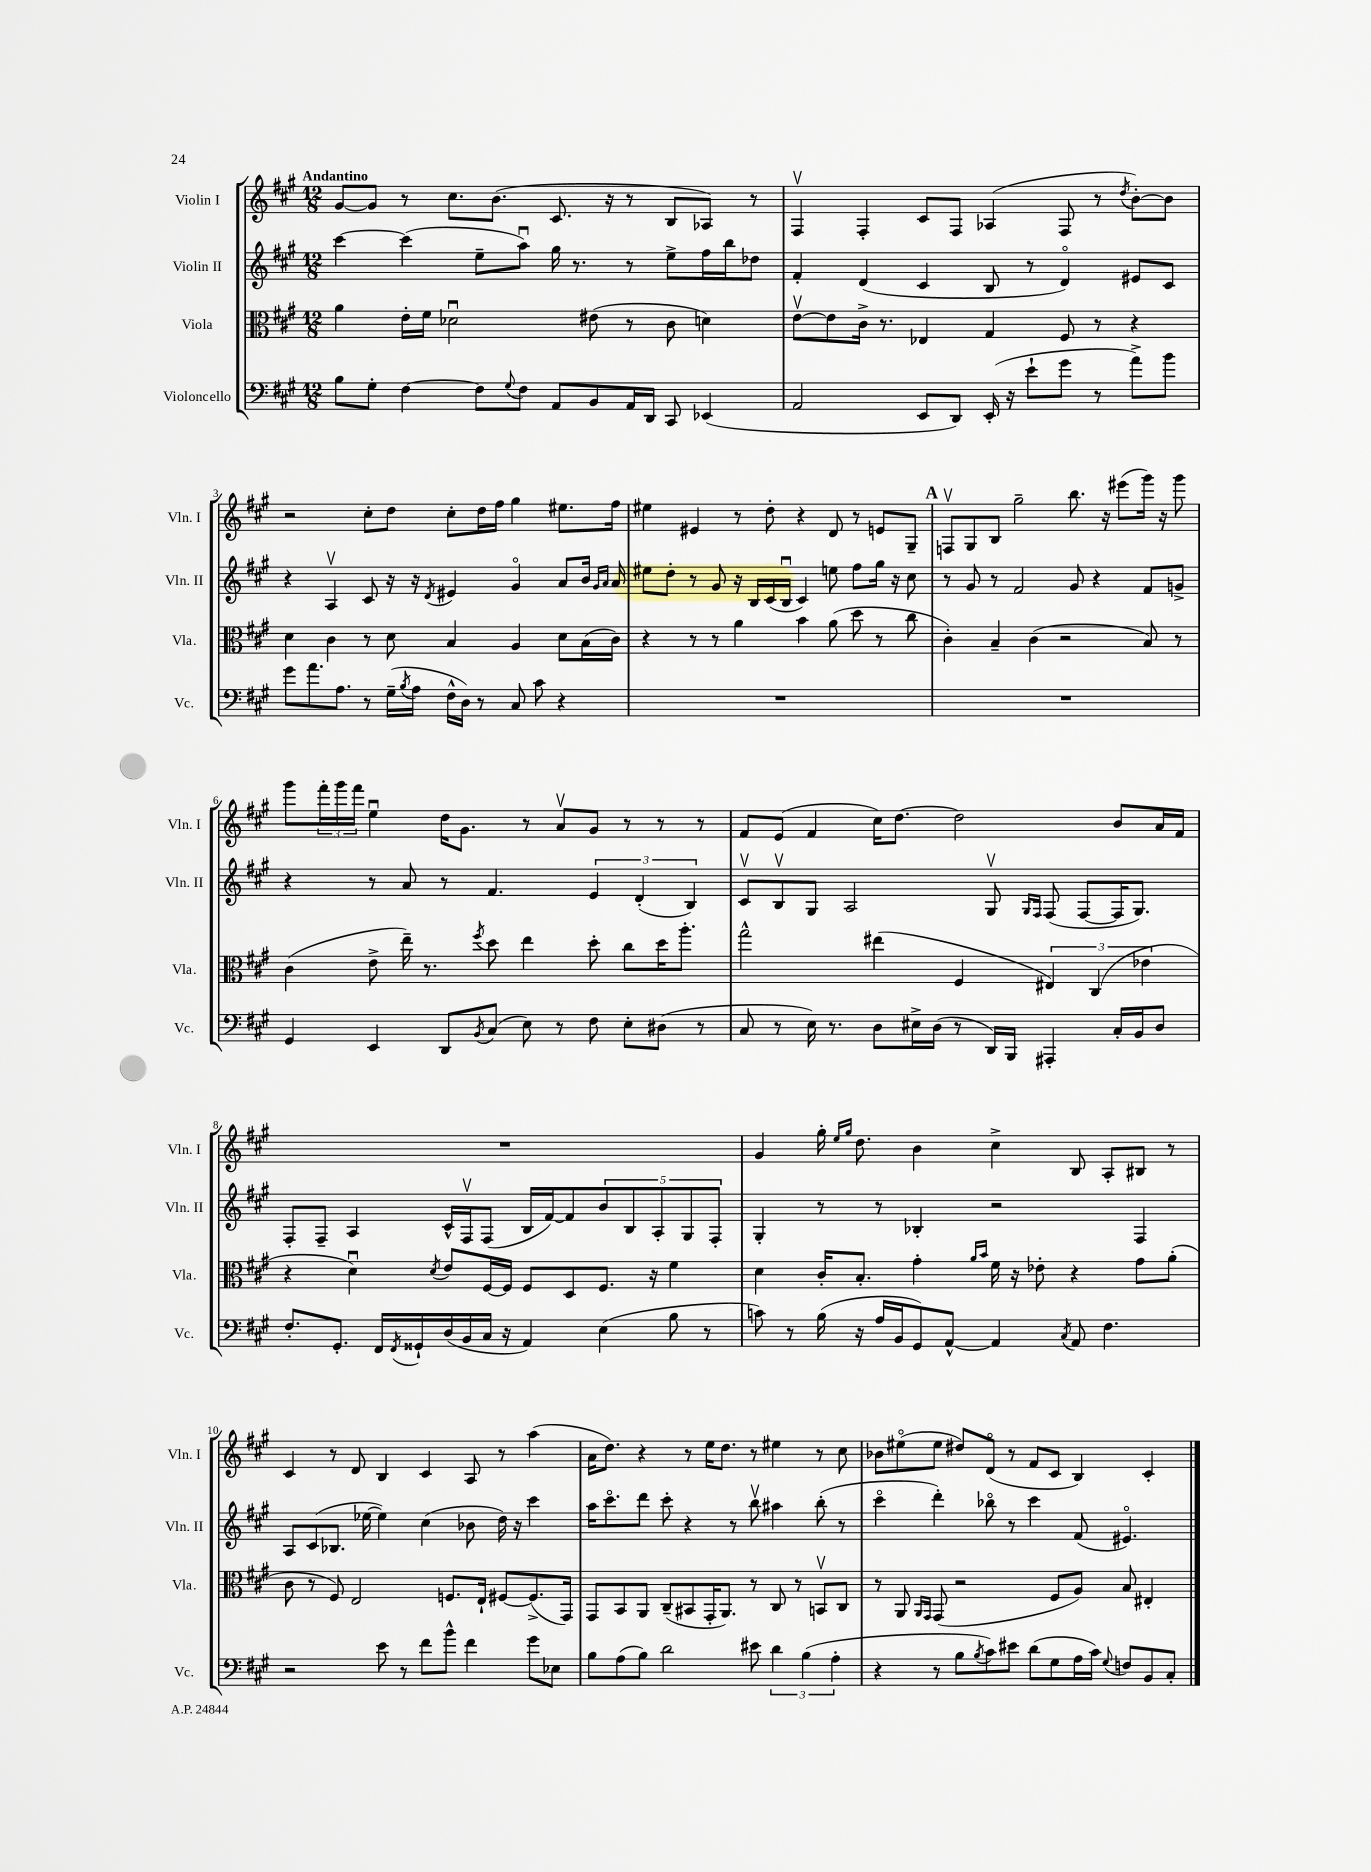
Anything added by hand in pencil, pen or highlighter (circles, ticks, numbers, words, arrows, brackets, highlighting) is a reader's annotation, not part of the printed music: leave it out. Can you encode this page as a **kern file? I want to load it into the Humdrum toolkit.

**kern	**kern	**kern	**kern
*part4	*part3	*part2	*part1
*staff4	*staff3	*staff2	*staff1
*I"Violoncello	*I"Viola	*I"Violin II	*I"Violin I
*I'Vc.	*I'Vla.	*I'Vln. II	*I'Vln. I
*clefF4	*clefC3	*clefG2	*clefG2
*k[f#c#g#]	*k[f#c#g#]	*k[f#c#g#]	*k[f#c#g#]
*M12/8	*M12/8	*M12/8	*M12/8
=1	=1	=1	=1
!	!	!	!LO:TX:a:B:t=Andantino
8B\L	4a\	[4ccc#\	[8g#/L
8G#'\J	.	.	8g#/J]
[4F#\	16e'\LL	(4ccc#\]	8r
.	16f#\JJ	.	.
.	2d-Xu\	.	8.cc#\L
8F#\L]	.	8ee~\L	.
.	.	.	(8.b\J
8qqG#/	.	.	.
8F#\J	.	8aau\J)	.
8AA/L	.	16gg#\	8.c#/
.	.	8.r	.
8BB/	(8e#X\	.	.
.	.	.	16r
16AA/L	8r	8r	8r
16DD/JJ	.	.	.
8CC#/	8c#\	8ee^\L	8B/L
(4EE-X/	4dn\)	16ff#\L	8A-X/J)
.	.	16bb\J	.
.	.	8dd-X\J	8r
=2	=2	=2	=2
2AA/	[8ev\L	4f#'/	4F#v/
.	8e\]	.	.
.	16c#^\Jk	(4d/	4F#'/
.	8.r	.	.
8EE/L	4E-X/	4c#/	8c#/L
8DD/J)	.	.	8F#/J
(16EE'/	4G#/	8B/	(4A-X/
16r	.	.	.
8e`\L	.	8r	.
8g#\J	8F#/	4d/)	8F#/
8r	8r	.	8r
.	.	.	8qdd/
8a^\L)	4r	8e#X/L	[8b'\L)
8b\J	.	8c#/J	8b\J]
!!LO:LB:g=z
=3	=3	=3	=3
8g#\L	4d\	4r	2r
8.a\	.	.	.
.	4c#\	4Av/	.
8.A\J	.	.	.
8r	8r	8c#/	8cc#'\L
(16G#~\LL	8d\	16r	8dd\J
8qB/	.	.	.
16A\JJ	.	16r	.
.	.	8qd/	.
16F#^^\LL	4B/	4e#X/	8cc#'\L
16D\JJ)	.	.	.
8r	.	.	16dd\L
.	.	.	16ff#\JJ
8C#/	4A/	4g#/	4gg#\
8c#\	.	.	.
4r	8d\L	8a/L	8.ee#X\L
.	(16B\L	16b/Jk	.
.	.	16qqg#/LL	.
.	.	16qqa/JJ	.
.	16c#\JJ)	16a/	16ff#\Jk
=4	=4	=4	=4
1.r	4r	8ee#X\L	4ee#X\
.	.	8dd'\J	.
.	8r	8r	4e#X/
.	8r	8g#/	.
.	4a\	16r	8r
.	.	16B/LL	.
.	.	(16c#/	8dd'\
.	.	16Bu/JJ	.
.	4b\	4c#/)	4r
.	(8a\	8een\	8d/
.	8dd\	8ff#\L	8r
.	8r	16gg#\Jk	8en/L
.	.	16r	.
.	8cc#\	8cc#\	8G#~/J
!!LO:REH:place=s1:t=A
=5	=5	=5	=5
1.r	4c#'\)	8r	8Fnv/L
.	.	8g#/	8G#/
.	4B~/	8r	8B/J
.	.	2f#/	2gg#~\
.	(4c#\	.	.
.	2r	.	.
.	.	8g#/	8.bb\
.	.	4r	.
.	.	.	16r
.	.	.	(8eee#X\L
.	8B/)	8f#/L	16ggg#\Jk)
.	.	.	16r
.	8r	8gn^/J	8ggg#\
!!LO:LB:g=z
=6	=6	=6	=6
4GG#/	(4c#\	4r	8ggg#\L
.	.	.	24fff#'\L
.	.	.	24ggg#\
.	.	.	24fff#\JJ
4EE/	8e^\	8r	4eeu\
.	16ee~\)	8a/	.
.	8.r	.	.
8DD/L	.	8r	16dd\KL
.	.	.	8.g#\J
8qBB/	8qff#/	.	.
(8C#/J	8dd\	4.f#/	.
8E\)	4ee\	.	8r
8r	.	.	8av/L
8F#\	8dd'\	6e/	8g#/J
8E'\L	8cc#\L	.	8r
.	.	(6d'/	.
(8D#X\J	16dd\K	.	8r
.	8.aa'\J	.	.
.	.	6B/)	.
8r	.	.	8r
=7	=7	=7	=7
8C#/	2gg#^^\	8c#v/L	8f#/L
8r	.	8Bv/	(8e/J
16E\)	.	8G#/J	4f#/
8.r	.	.	.
.	.	2A/	.
8D\L	(4ee#X\	.	16cc#\KL)
.	.	.	[8.dd\J
16E#X^\L	.	.	.
(16D\JJ	.	.	.
8r	4F#/	.	2dd\]
16DD/LL)	.	8G#v/	.
16BBB/JJ	.	.	.
.	.	16qqG#/LL	.
.	.	16qqF#/JJ	.
4AAA#X'/	6E#X/)	(8F#/	.
.	.	[8F#/L	.
.	(6C#/	.	.
16C#'/LL	.	16F#/K]	8b/L
16BB/J	.	8.G#/J)	.
.	6e-X\	.	.
8D/J	.	.	16a/L
.	.	.	16f#/JJ
!!LO:LB:g=z
=8	=8	=8	=8
8.F#'/L	4r	8F#'/L	1.r
.	.	8F#~/J	.
8.GG#'/J	.	.	.
.	4du\)	4A/	.
16FF#/LL	.	.	.
8qFF#/	.	.	.
16GG##X`/	.	.	.
.	8qd/	.	.
(16D/	8e/L	16c#^^/LL	.
16BB/	.	16F#v/J	.
16C#/JJ	[16F#/L	(8F#/J	.
16r	16F#/JJ]	.	.
4AA/)	8F#/L	16B/LL	.
.	.	[16f#/J)	.
.	8D/	8f#/]	.
(4E\	8.F#/J	10b/	.
.	.	10B/	.
.	16r	.	.
.	.	10A'/	.
8B\	4f#\	.	.
.	.	10G#/	.
8r	.	.	.
.	.	10F#'/J	.
=9	=9	=9	=9
8cn\)	4d\	4G#'/	4g#/
8r	.	.	.
(16B\	16c#'/KL	8r	16gg#'\
.	.	.	16qqee/LL
.	.	.	16qqgg#/JJ
16r	8.B'/J	.	8.dd\
16A/LL	.	8r	.
16BB/J	.	.	.
8GG#/)	4g#'\	4B-X'/	4b\
[8AA^^/J	.	.	.
.	16qqa/LL	.	.
.	16qqb/JJ	.	.
4AA/]	16f#\	2r	4cc#^\
.	16r	.	.
.	8e-X'\	.	.
8qC#/	.	.	.
8AA/	4r	.	8B/
4.F#\	.	.	8A'/L
.	8g#\L	4F#/	8B#X/J
.	(8a'\J	.	8r
!!LO:LB:g=z
=10	=10	=10	=10
2r	8c#\	8A/L	4c#/
.	8r	(8c#/	.
.	8F#/)	8.B-X/J	8r
.	2E/	.	8d/
.	.	[16ee-X\	.
8e\	.	4ee-\])	4B/
8r	.	.	.
8f#\L	.	(4cc#\	4c#/
8b^^\J	8.Fn/L	.	.
4f#\	.	8b-X\	8A/
.	16E`/Jk	.	.
.	[8F#X/L	16dd\)	8r
.	.	16r	.
8g#\L	(8.F#^/]	4ccc#\	(4aa\
8E-X\J	.	.	.
.	16GG#/Jk)	.	.
=11	=11	=11	=11
8B\L	8GG#/L	16aa\KL	16a\KL
.	.	8.ccc#\	8.dd\J)
(8A\	8BB/	.	.
8B\J)	8AA/J	8ddd\J	4r
2d\	(8C#~/L	8ccc#'\	.
.	8BB#X/	4r	8r
.	16GG#'/K	.	16ee\KL
.	8.AA/J)	.	8.dd\J
.	.	8r	.
8e#X\	8r	8bbv\	8r
6d\	8C#/	4aa#X\	4ee#X\
.	8r	.	.
(6B\	.	.	.
.	8BBnv/L	(8bb'\	8r
6A'\	.	.	.
.	8C#/J	8r	8cc#\
=12	=12	=12	=12
4r	8r	4ccc#\	8b-X\L
.	8AA/	.	(8ee#X\
.	16qqAA/LL	.	.
.	16qqGG#/JJ	.	.
8r	(8GG#/	4ddd'\)	8ee#\J
8B\L	2r	.	8dd#X/L)
8qB/	.	.	.
8c#\)	.	8bb-X\	(8d/J
8e#X\J	.	8r	8r
(8d\L	.	4ccc#\	8f#/L
8G#\	8F#/L	.	8c#/J
16A\L	8A/J)	(8f#/	4B/)
16c#\JJ)	.	.	.
8qqG#/	.	.	.
8Fn/L	8B/	4.e#X/)	.
8BB/	4E#X'/	.	4c#'/
8C#'/J	.	.	.
==	==	==	==
*-	*-	*-	*-
